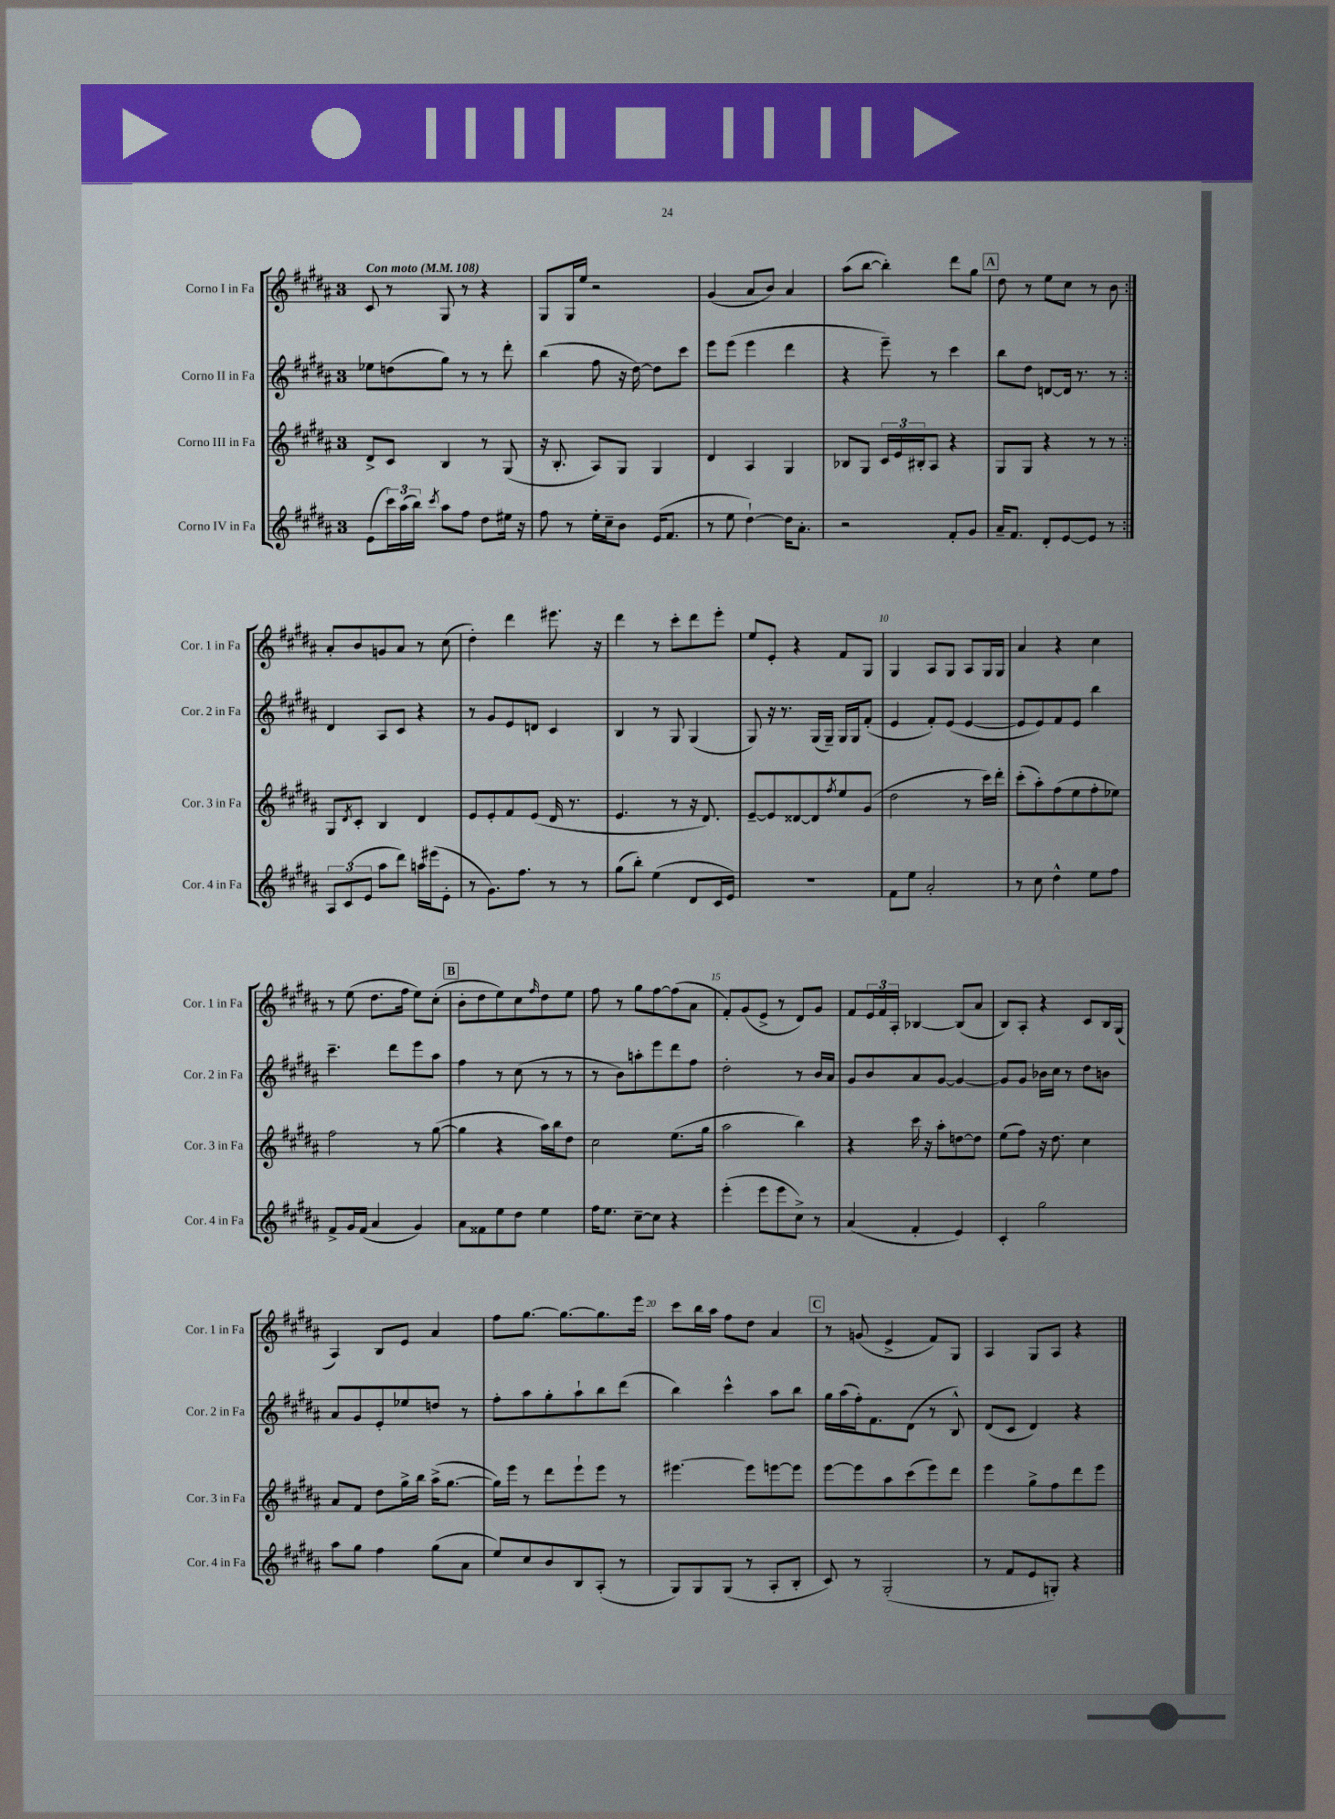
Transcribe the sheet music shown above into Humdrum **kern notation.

**kern	**kern	**kern	**kern
*staff4	*staff3	*staff2	*staff1
*clefG2	*clefG2	*clefG2	*clefG2
*k[f#c#g#d#a#]	*k[f#c#g#d#a#]	*k[f#c#g#d#a#]	*k[f#c#g#d#a#]
*M3/4	*M3/4	*M3/4	*M3/4
*MM108	*MM108	*MM108	*MM108
(8e	8d#^	8ee-	8c#
24ccc#)	8c#	(8dd	8r
(24aa#	.	.	.
24bb)	.	.	.
8qccc#	.	.	.
8aa#	4B	8gg#)	8G#
8ff#	.	8r	8r
8dd#	8r	8r	4r
16ee#	(8G#	8ddd#'	.
16r	.	.	.
=	=	=	=
8ff#	16r	(4bb	8G#
.	8.B'	.	.
8r	.	.	16G#
.	.	.	16ee
16ee'	8A#)	8ff#	2r
16cc#~	.	.	.
8b	8G#	16r	.
.	.	[16dd#)	.
(16e	4G#	8dd#]	.
8.f#	.	.	.
.	.	8ccc#	.
=	=	=	=
8r	4d#	8eee	(4g#
8ee	.	(8eee	.
[4dd#`)	4A#	4eee	8a#
.	.	.	8b)
16dd#]	4G#	4ddd#	4a#
8.a#'	.	.	.
=	=	=	=
2r	8B-	4r	(8aa#
.	8G#	.	[8bb
.	24c#	8eee~)	4bb'])
.	24e	.	.
.	24B#'	.	.
.	8A#	8r	.
8f#'	4r	4ccc#	8ddd#
8g#	.	.	8gg#
=	=	=	=
16a#~	8G#	8bb	8dd#
8.f#	.	.	.
.	8G#	8dd#	8r
8d#'	4r	[8d	8ee
[8e	.	16d]	8cc#
.	.	8.r	.
8e]	8r	.	8r
8r	8r	8r	8b
=:|!	=:|!	=:|!	=:|!
12A#	8G#	4d#	8a#'
(12c#	.	.	.
.	8qd#	.	.
.	8c#'	.	8b
12e	.	.	.
8aa#	4B	8A#	8g
8ddd#)	.	8c#	8a#
16aa	4d#	4r	8r
(16eee#	.	.	.
8e'	.	.	(8cc#
=	=	=	=
8r	8e	8r	4dd#')
8.g#)	8e'	8g#	.
.	8f#	8e	4ddd#
8.ff#	.	.	.
.	(8e	8d	.
8r	16d#	4c#	8.eee#
.	8.r	.	.
8r	.	.	.
.	.	.	16r
=	=	=	=
(8gg#	4.e	4B	4ddd#
8bb')	.	.	.
(4ee	.	8r	8r
.	8r	8G#	8ccc#'
8d#	16r	(4G#	8ddd#
.	8.d#)	.	.
16c#	.	.	8eee'
16e)	.	.	.
=	=	=	=
2.r	[8e~	8G#)	8ee
.	8e]	16r	8e'
.	.	8.r	.
.	[8d##	.	4r
.	8d##]	(16G#	.
.	.	16G#~)	.
.	8qff#	.	.
.	8ee	16G#	8f#
.	.	16G#	.
.	(8g#	(8f#'	8G#
=	=	=	=
8f#	2dd#	4e	4G#
8ee	.	.	.
2a#'	.	8f#')	8A#
.	.	(8e	8G#
.	8r	[4e	8A#
.	16ccc#)	.	16G#
.	16ddd#'	.	16G#
=	=	=	=
8r	(8ccc#'	8e]	4a#
8cc#	8aa#')	8e)	.
4dd#^^	(8ff#	8f#	4r
.	8ee	8e	.
8ee	8ff#'	4bb	4cc#
8ff#	8ee-)	.	.
=	=	=	=
8f#^	2ff#	4.ccc#~	8r
16g#	.	.	(8ee
(16f#	.	.	.
4a#	.	.	8.dd#
.	.	8ddd#	.
.	.	.	16ff#
4g#)	8r	8eee	8ee)
.	([8gg#	8aa#	(8cc#'
=	=	=	=
8a#	4gg#]	4ff#	8b'
8f##	.	.	8dd#
8ee	4r	8r	8ee)
8dd#	.	(8cc#	8cc#
.	.	.	16qqff#
4ee	16aa#)	8r	8dd#
.	16bb	.	.
.	8dd#	8r	8ee
=	=	=	=
16ff#	2cc#	8r	8ff#
8.ee	.	.	.
.	.	8b)	8r
[8cc#~	.	8aa'	8gg#
8cc#]	.	8eee	[8ff#
4r	(8.ee	8ddd#	(8ff#]
.	.	8ff#	8a#
.	16gg#	.	.
=	=	=	=
(4eee'	2aa#	2dd#'	8f#')
.	.	.	(8g#
8eee	.	.	8e^
8eee	.	.	8r
8cc#^)	4bb)	8r	8d#)
8r	.	16b	8g#
.	.	16a#	.
=	=	=	=
(4a#	4r	8g#	8f#
.	.	8b	24e
.	.	.	24f#
.	.	.	24A#'
4f#'	16ccc#	8a#	[4B-
.	16r	.	.
.	8aa#'	[8g#	.
4e)	[8dd	4g#_	(8B-]
.	8dd]	.	8a#
=	=	=	=
4c#'	(8ee	8g#]	8B)
.	8ff#)	8g#	8A#'
2gg#	16r	16b-	4r
.	8.dd#	16cc#	.
.	.	8r	.
.	4cc#	8dd#	8c#
.	.	8b	16B
.	.	.	(16G#
=	=	=	=
8aa#	8a#	8a#	4A#)
8gg#	8f#	8g#	.
4ff#	8dd#	8e'	8B
.	16gg#^	8ee-	8e
.	16bb	.	.
(8gg#	(16aa#^	8dd	4a#
.	[8.gg#	.	.
8a#	.	8r	.
=	=	=	=
8ee)	16gg#])	8ff#'	8ff#
.	16eee	.	.
8cc#	8r	8aa#	[8.gg#
8b	8ddd#	8gg#'	.
.	.	.	8.gg#_
8B	8eee`	8aa#`	.
(8A#'	8eee	8bb	8.gg#]
8r	8r	(8ddd#	.
.	.	.	16eee
=	=	=	=
8G#)	[4.eee#	4bb)	8ccc#
8G#	.	.	16bb
.	.	.	16aa#
(8G#	.	4ccc#^^	8ff#
8r	8eee#]	.	8dd#
8A#'	[8eee	8aa#	4a#
8B'	8eee]	8bb	.
=	=	=	=
8c#)	[8eee	16gg#	8r
.	.	(16aa#	.
8r	8eee]	16ff#')	(8g
.	.	8.f#	.
(2G#'	8aa#	.	4e^
.	(8ccc#	(8d#	.
.	8eee)	8r	8f#)
.	8ddd#	8B^^)	8G#
=	=	=	=
8r	4eee	(8d#	4A#
8f#	.	8c#	.
8e	8gg#^	4d#)	8G#
8G')	8ff#	.	8A#
4r	8ddd#	4r	4r
.	8eee	.	.
==	==	==	==
*-	*-	*-	*-
